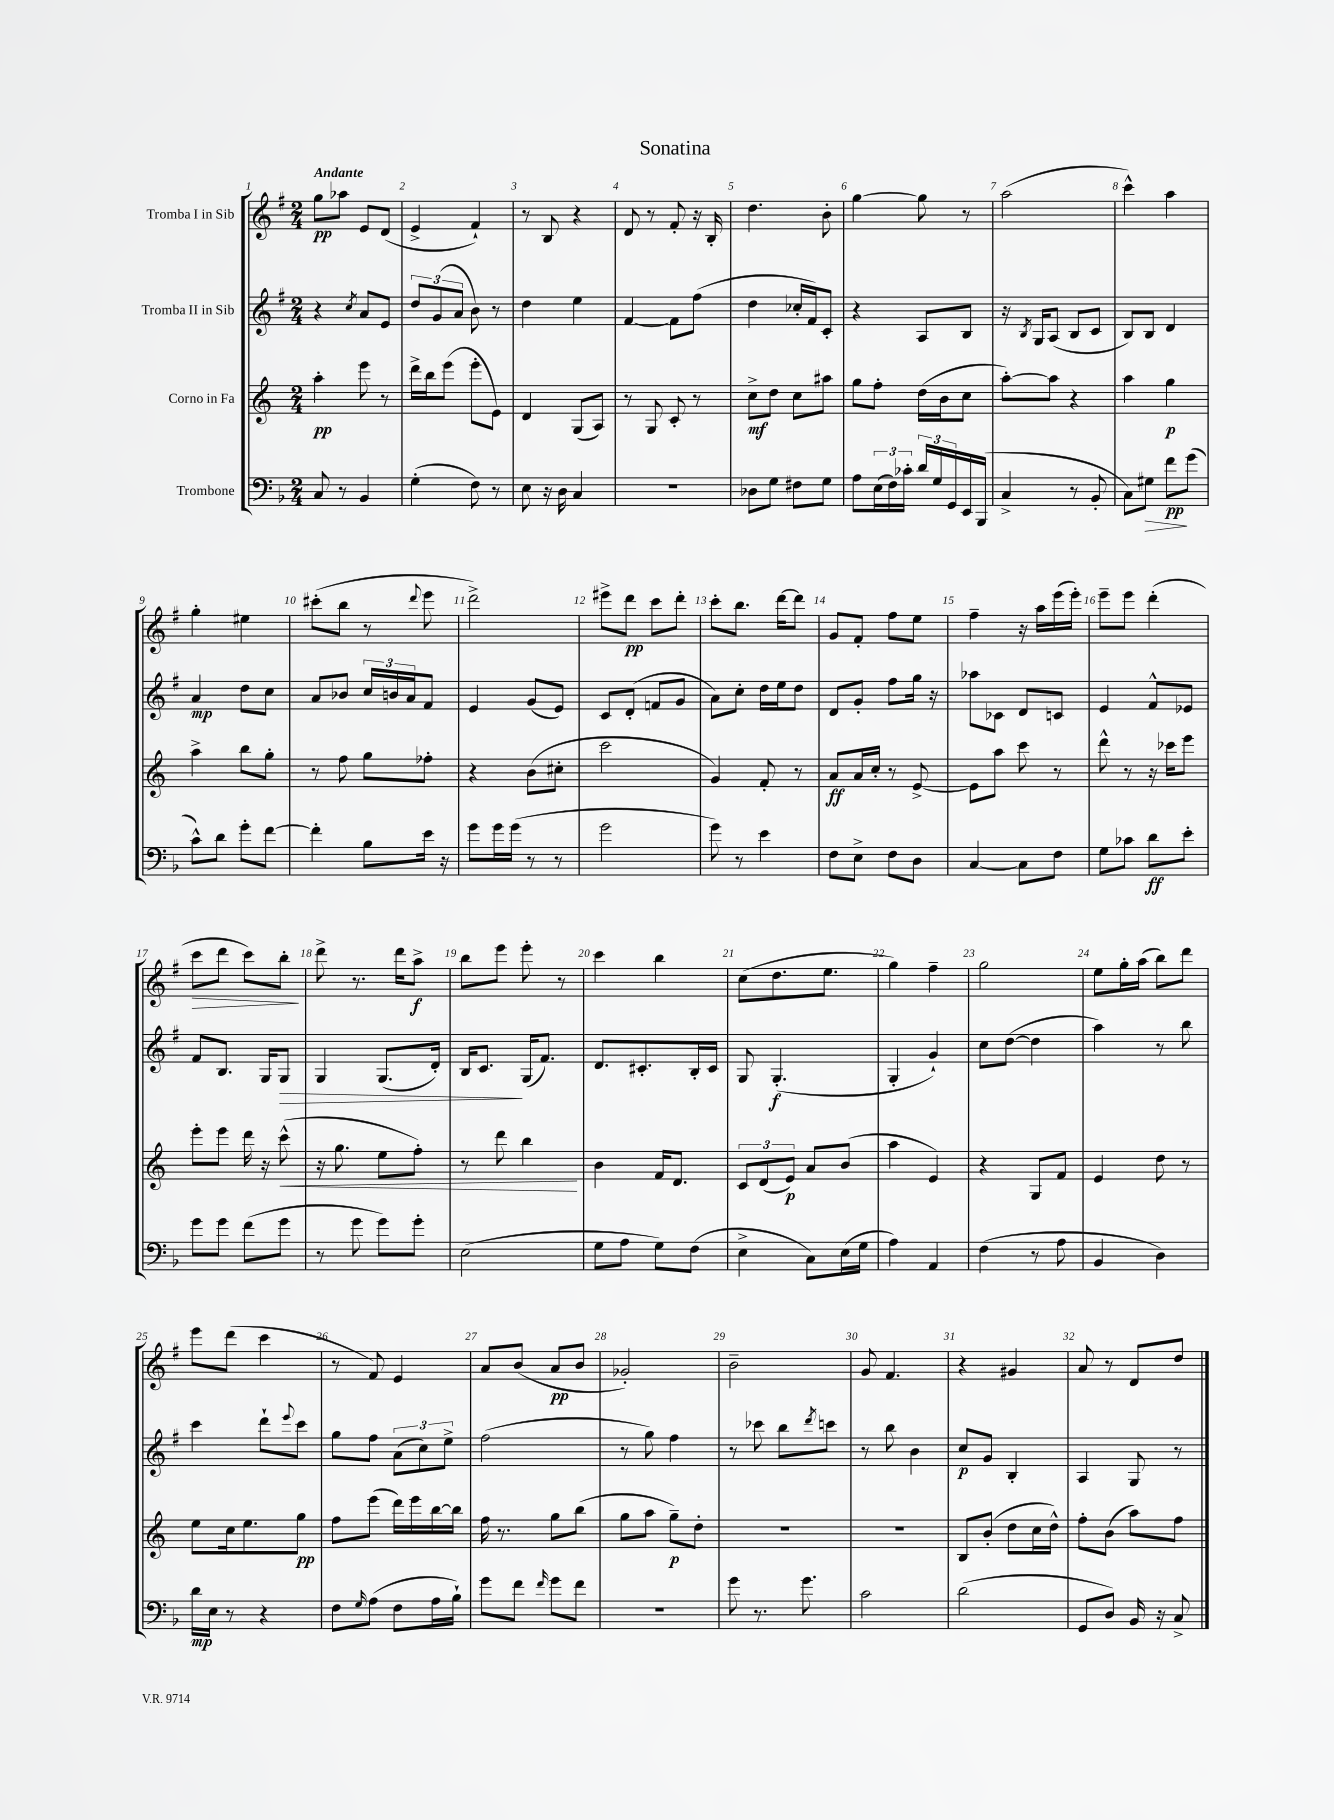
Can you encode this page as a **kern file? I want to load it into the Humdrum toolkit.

**kern	**dynam	**kern	**dynam	**kern	**dynam	**kern	**dynam
*part4	*part4	*part3	*part3	*part2	*part2	*part1	*part1
*staff4	*staff4	*staff3	*staff3	*staff2	*staff2	*staff1	*staff1
*I"Trombone	*	*I"Corno in Fa	*	*I"Tromba II in Sib	*	*I"Tromba I in Sib	*
*clefF4	*	*clefG2	*	*clefG2	*	*clefG2	*
*k[b-]	*	*k[]	*	*k[f#]	*	*k[f#]	*
*M2/4	*	*M2/4	*	*M2/4	*	*M2/4	*
=1	=1	=1	=1	=1	=1	=1	=1
!	!	!	!	!	!	!LO:TX:a:B:t=Andante	!
8C/	.	4aa'\	pp	4r	.	8gg\L	pp
8r	.	.	.	.	.	8aa-X\J	.
.	.	.	.	8qcc/	.	.	.
4BB-/	.	8eee\	.	8a/L	.	8e/L	.
.	.	8r	.	8e/J	.	(8d/J	.
=2	=2	=2	=2	=2	=2	=2	=2
(4G'\	.	16ddd^\LL	.	12dd/L	.	4e^/	.
.	.	16bb\J	.	.	.	.	.
.	.	.	.	(12g/	.	.	.
.	.	(8eee\J	.	.	.	.	.
.	.	.	.	12a/J	.	.	.
8F\)	.	8eee'\L	.	8b\)	.	4f#`/)	.
8r	.	8e\J)	.	8r	.	.	.
=3	=3	=3	=3	=3	=3	=3	=3
8E\	.	4d/	.	4dd\	.	8r	.
16r	.	.	.	.	.	8B/	.
16D\	.	.	.	.	.	.	.
4C/	.	(8G/L	.	4ee\	.	4r	.
.	.	8A/J)	.	.	.	.	.
=4	=4	=4	=4	=4	=4	=4	=4
2r	.	8r	.	[4f#/	.	8d/	.
.	.	8G/	.	.	.	8r	.
.	.	8c'/	.	8f#\L]	.	8f#'/	.
.	.	8r	.	(8ff#\J	.	16r	.
.	.	.	.	.	.	16B'/	.
=5	=5	=5	=5	=5	=5	=5	=5
8D-X\L	.	8cc^\L	mf	4dd\	.	4.dd\	.
8G\J	.	8dd\J	.	.	.	.	.
8F#X\L	.	8cc\L	.	16cc-X'/LL	.	.	.
.	.	.	.	16f#/J)	.	.	.
8G\J	.	8aa#X\J	.	8c'/J	.	8b'\	.
=6	=6	=6	=6	=6	=6	=6	=6
8A\L	.	8gg\L	.	4r	.	[4gg\	.
(24E\L	.	8ff'\J	.	.	.	.	.
24F\)	.	.	.	.	.	.	.
24c-X'\JJ	.	.	.	.	.	.	.
24d/LL	.	(16dd\LL	.	8A/L	.	8gg\]	.
24G/	.	.	.	.	.	.	.
.	.	16b\J	.	.	.	.	.
24GG/	.	.	.	.	.	.	.
16EE/	.	8cc\J	.	8B/J	.	8r	.
(16BBB-/JJ	.	.	.	.	.	.	.
=7	=7	=7	=7	=7	=7	=7	=7
4C^/	.	[8aa'\L)	.	16r	.	(2aa\	.
.	.	.	.	8qB/	.	.	.
.	.	.	.	16G/KL	.	.	.
.	.	8aa\J]	.	(8A/J	.	.	.
8r	.	4r	.	8B/L	.	.	.
8BB-'/	.	.	.	8c/J	.	.	.
=8	=8	=8	=8	=8	=8	=8	=8
8C\L)	.	4aa\	.	8B/L)	.	4ccc^^\)	.
!	!LO:HP:b	!	!	!	!	!	!
8G#X\J	>	.	.	8B/J	.	.	.
8f\L	pp	4gg\	p	4d/	.	4aa\	.
(8g\J	]	.	.	.	.	.	.
!!LO:LB:g=z
=9	=9	=9	=9	=9	=9	=9	=9
8c^^\L)	.	4aa^\	.	4a/	mp	4gg'\	.
8d\J	.	.	.	.	.	.	.
8g'\L	.	8bb\L	.	8dd\L	.	4ee#X\	.
[8f\J	.	8gg'\J	.	8cc\J	.	.	.
=10	=10	=10	=10	=10	=10	=10	=10
4f'\]	.	8r	.	8a/L	.	(8ccc#X'\L	.
.	.	8ff\	.	8b-X/J	.	8bb\J	.
8B-\L	.	8gg\L	.	24cc/LL	.	8r	.
.	.	.	.	24bn/	.	.	.
.	.	.	.	24a/J	.	.	.
.	.	.	.	.	.	8qqddd/	.
16e\Jk	.	8ff-X'\J	.	8f#/J	.	8eee\	.
16r	.	.	.	.	.	.	.
=11	=11	=11	=11	=11	=11	=11	=11
8g\L	.	4r	.	4e/	.	2ddd^\)	.
16g\L	.	.	.	.	.	.	.
(16g\JJ	.	.	.	.	.	.	.
8r	.	(8b\L	.	(8g/L	.	.	.
8r	.	8cc#X'\J	.	8e/J)	.	.	.
=12	=12	=12	=12	=12	=12	=12	=12
2g\	.	2ccc\	.	8c/L	.	8eee#X^\L	.
.	.	.	.	(8d'/J	.	8ddd\J	pp
.	.	.	.	8fn/L	.	8ccc\L	.
.	.	.	.	8g/J	.	8ddd'\J	.
=13	=13	=13	=13	=13	=13	=13	=13
8g\)	.	4g/)	.	8a\L)	.	8ccc'\L	.
8r	.	.	.	8cc'\J	.	8.bb\J	.
4e\	.	8f'/	.	16dd\LL	.	.	.
.	.	.	.	16ee\J	.	[16ddd\KL	.
.	.	8r	.	8dd\J	.	8ddd\J]	.
=14	=14	=14	=14	=14	=14	=14	=14
8F\L	.	8a/L	ff	8d/L	.	8g/L	.
8E^\J	.	16a/L	.	8g'/J	.	8f#'/J	.
.	.	16cc'/JJ	.	.	.	.	.
8F\L	.	8r	.	8ff#\L	.	8ff#\L	.
8D\J	.	[8e^/	.	16gg\Jk	.	8ee\J	.
.	.	.	.	16r	.	.	.
=15	=15	=15	=15	=15	=15	=15	=15
[4C/	.	8e\L]	.	8aa-X\L	.	4ff#~\	.
.	.	8aa\J	.	8c-X\J	.	.	.
8C\L]	.	8ccc\	.	8d/L	.	16r	.
.	.	.	.	.	.	16aa\LL	.
8F\J	.	8r	.	8cn/J	.	(16eee\	.
.	.	.	.	.	.	16eee'\JJ)	.
=16	=16	=16	=16	=16	=16	=16	=16
8G\L	.	8ddd^^\	.	4e/	.	8eee~\L	.
8c-X\J	.	8r	.	.	.	8eee\J	.
8d\L	ff	16r	.	8f#^^/L	.	(4ddd'\	.
.	.	16ccc-X\KL	.	.	.	.	.
8e'\J	.	8eee\J	.	8e-X/J	.	.	.
!!LO:LB:g=z
=17	=17	=17	=17	=17	=17	=17	=17
!	!	!	!	!	!	!	!LO:HP:b
8g\L	.	8eee'\L	.	8f#/L	.	8ccc\L	>
8g\J	.	8eee\J	.	8.B/J	.	8ddd\J	.
(8f\L	.	16ddd\	.	.	.	8ccc\L)	.
.	.	16r	.	16G/KL	.	.	.
!	!	!	!LO:HP:b	!	!LO:HP:b	!	!
8g\J	.	(8ccc^^\	<	8G/J	>	8bb'\J	.
.	.	.	.	.	.	.	]
=18	=18	=18	=18	=18	=18	=18	=18
8r	.	16r	.	4G/	.	8ddd^\	.
.	.	8.gg\	.	.	.	.	.
8g\	.	.	.	.	.	8.r	.
8g\L)	.	8ee\L	.	(8.G/L	.	.	.
.	.	.	.	.	.	16ddd\KL	.
8g'\J	.	8ff'\J)	.	.	.	8aa^\J	f
.	.	.	.	16d'/Jk)	.	.	.
=19	=19	=19	=19	=19	=19	=19	=19
(2E\	.	8r	.	16B/KL	.	8bb\L	.
.	.	.	.	8.c/J	.	.	.
.	.	8ddd\	.	.	.	8eee\J	.
.	.	4bb\	.	(16G/KL	]	8eee'\	.
.	.	.	.	8.f#/J)	.	.	.
.	.	.	.	.	.	8r	.
.	.	.	[	.	.	.	.
=20	=20	=20	=20	=20	=20	=20	=20
8G\L	.	4b\	.	8.d/L	.	4ccc\	.
8A\J	.	.	.	.	.	.	.
.	.	.	.	8.c#X'/	.	.	.
8G\L)	.	16f/KL	.	.	.	4bb\	.
.	.	8.d/J	.	.	.	.	.
(8F\J	.	.	.	16B'/L	.	.	.
.	.	.	.	16c#/JJ	.	.	.
=21	=21	=21	=21	=21	=21	=21	=21
4E^\	.	12c/L	.	8G/	.	(8cc\L	.
.	.	(12d/	.	.	.	.	.
.	.	.	.	(4.G'/	f	8.dd\	.
.	.	12e/J)	p	.	.	.	.
8C\L)	.	8a/L	.	.	.	.	.
.	.	.	.	.	.	8.ee\J	.
(16E\L	.	(8b/J	.	.	.	.	.
16G\JJ	.	.	.	.	.	.	.
=22	=22	=22	=22	=22	=22	=22	=22
4A\)	.	4aa\	.	4G'/	.	4gg\)	.
4AA/	.	4e/)	.	4g`/)	.	4ff#~\	.
=23	=23	=23	=23	=23	=23	=23	=23
(4F\	.	4r	.	8cc\L	.	2gg\	.
.	.	.	.	([8dd\J	.	.	.
8r	.	8G/L	.	4dd\]	.	.	.
8A\	.	8f/J	.	.	.	.	.
=24	=24	=24	=24	=24	=24	=24	=24
4BB-/	.	4e/	.	4aa\)	.	8ee\L	.
.	.	.	.	.	.	16gg'\L	.
.	.	.	.	.	.	(16aa\JJ	.
4D\)	.	8dd\	.	8r	.	8bb\L)	.
.	.	8r	.	8bb\	.	8ddd\J	.
!!LO:LB:g=z
=25	=25	=25	=25	=25	=25	=25	=25
16d\LL	mp	8ee\L	.	4ccc\	.	8eee\L	.
16E\JJ	.	.	.	.	.	.	.
8r	.	16cc\k	.	.	.	(8ddd\J	.
.	.	8.ee\	.	.	.	.	.
4r	.	.	.	8ddd`\L	.	4ccc\	.
.	.	.	.	8qqeee/	.	.	.
.	.	8gg\J	pp	8ccc\J	.	.	.
=26	=26	=26	=26	=26	=26	=26	=26
8F\L	.	8ff\L	.	8gg\L	.	8r	.
16qqG/	.	.	.	.	.	.	.
(8A\J	.	(8eee\J	.	8ff#\J	.	8f#/)	.
8F\L	.	16ddd\LL)	.	(12a\L	.	4e/	.
.	.	16eee\	.	.	.	.	.
.	.	.	.	12cc\)	.	.	.
16A\L	.	[16bb\	.	.	.	.	.
.	.	.	.	12ee^\J	.	.	.
16B-`\JJ)	.	16bb\JJ]	.	.	.	.	.
=27	=27	=27	=27	=27	=27	=27	=27
8g\L	.	16ff\	.	(2ff#\	.	8a/L	.
.	.	8.r	.	.	.	.	.
8f\J	.	.	.	.	.	(8b/J	.
16qqf/	.	.	.	.	.	.	.
8g\L	.	8gg\L	.	.	.	8a/L	pp
8f\J	.	(8bb\J	.	.	.	8b/J	.
=28	=28	=28	=28	=28	=28	=28	=28
2r	.	8gg\L	.	8r	.	2g-X'/)	.
.	.	8aa\J	.	8gg\)	.	.	.
.	.	8gg~\L)	p	4ff#\	.	.	.
.	.	8dd'\J	.	.	.	.	.
=29	=29	=29	=29	=29	=29	=29	=29
8g\	.	2r	.	8r	.	2b~\	.
8.r	.	.	.	8ccc-X\	.	.	.
.	.	.	.	8bb\L	.	.	.
8.g\	.	.	.	.	.	.	.
.	.	.	.	8qddd/	.	.	.
.	.	.	.	8cccn\J	.	.	.
=30	=30	=30	=30	=30	=30	=30	=30
2c\	.	2r	.	8r	.	8g/	.
.	.	.	.	8bb\	.	4.f#/	.
.	.	.	.	4b\	.	.	.
=31	=31	=31	=31	=31	=31	=31	=31
(2d\	.	8B/L	.	8cc/L	p	4r	.
.	.	(8b'/J	.	8g/J	.	.	.
.	.	8dd\L	.	4B'/	.	4g#X/	.
.	.	16cc\L	.	.	.	.	.
.	.	16dd^^\JJ)	.	.	.	.	.
=32	=32	=32	=32	=32	=32	=32	=32
8GG/L	.	8ff'\L	.	4A/	.	8a/	.
8D/J)	.	(8b\J	.	.	.	8r	.
16BB-/	.	8aa\L)	.	8G/	.	8d/L	.
16r	.	.	.	.	.	.	.
8C^/	.	8ff\J	.	8r	.	8dd/J	.
==	==	==	==	==	==	==	==
*-	*-	*-	*-	*-	*-	*-	*-
